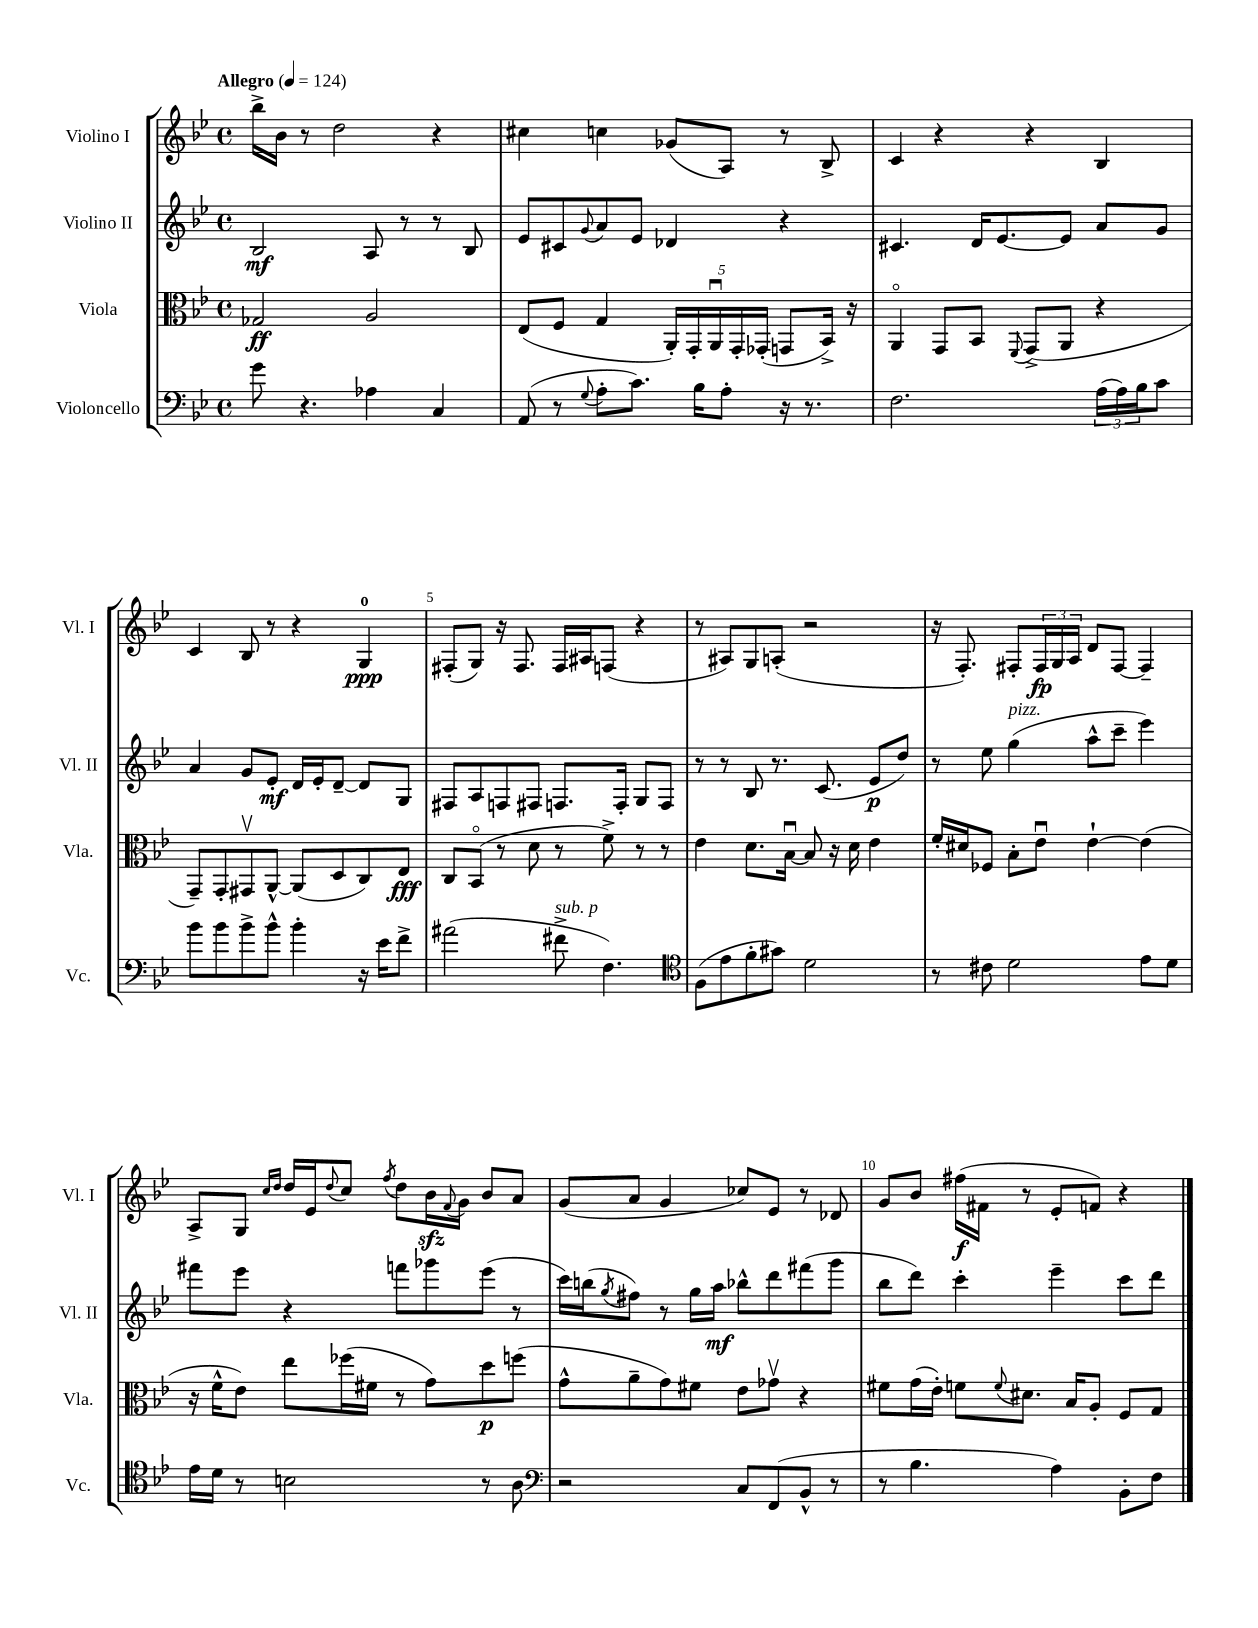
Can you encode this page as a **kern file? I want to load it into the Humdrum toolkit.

**kern	**kern	**kern	**kern
*staff4	*staff3	*staff2	*staff1
*clefF4	*clefC3	*clefG2	*clefG2
*k[b-e-]	*k[b-e-]	*k[b-e-]	*k[b-e-]
*M4/4	*M4/4	*M4/4	*M4/4
*met(c)	*met(c)	*met(c)	*met(c)
*MM124	*MM124	*MM124	*MM124
8g	2G-	2B-	16bb-^
.	.	.	16b-
4.r	.	.	8r
.	.	.	2dd
4A-	2A	8A	.
.	.	8r	.
4C	.	8r	4r
.	.	8B-	.
=	=	=	=
(8AA	(8E-	8e-	4cc#
8r	8F	8c#	.
8qqG	.	8qqg	.
8A'	4G	8a	4cc
8.c)	.	8e-	.
.	20AA')	4d-	(8g-
.	20GG'	.	.
16B-	.	.	.
.	20AAu	.	.
8A'	.	.	8A)
.	20GG'	.	.
.	(20GG-'	.	.
16r	8GG	4r	8r
8.r	.	.	.
.	16BB-^)	.	8B-^
.	16r	.	.
=	=	=	=
2.F	4AAo	4.c#	4c
.	8GG	.	4r
.	8BB-	16d	.
.	.	[8.e-	.
.	8qqFF	.	.
.	(8GG^	.	4r
.	8AA	8e-]	.
(24A	4r	8a	4B-
24A)	.	.	.
24B-	.	.	.
8c	.	8g	.
=	=	=	=
8b-	8GG~)	4a	4c
8b-	8GG'	.	.
8b-^	8GG#v	8g	8B-
8b-^^	[8AA^^	8e-'	8r
4b-'	(8AA]	16d	4r
.	.	16e-'	.
.	8D	[8d~	.
16r	8C)	8d]	4G
16e-	.	.	.
8f^	8E-	8G	.
=	=	=	=
(2a#	8C	8F#	(8F#'
.	(8BB-o	8A	8G)
.	8r	8F	16r
.	.	.	8.F#
.	8d	8F#	.
8f#^	8r	8.F	16F#
.	.	.	16A#
4.F)	8f^)	.	(8F
.	.	16F'	.
.	8r	8G	4r
.	8r	8F	.
=	=	=	=
*clefC4	*	*	*
(8F	4e-	8r	8r
8e-	.	8r	8A#)
8f'	8.d	8B-	8G
8g#)	.	8.r	(8A'
.	[16B-u	.	.
2d	8B-]	.	2r
.	.	(8.c	.
.	16r	.	.
.	16d	.	.
.	4e-	8e-	.
.	.	8dd)	.
=	=	=	=
8r	16f'	8r	16r
.	16d#	.	8.F')
8c#	8F-	8ee-	.
2d	8B-'	(4gg	8F#'
.	8e-u	.	24F#
.	.	.	24G
.	.	.	24A
.	[4e-`	8aa^^	8d
.	.	8ccc~	[8F#
8e-	(4e-]	4eee-)	4F#~]
8d	.	.	.
=	=	=	=
16e-	16r	8fff#	8A^
16d	16f^^	.	.
8r	8e-)	8eee-	8G
.	.	.	16qqcc
.	.	.	16qqdd
2B	8ee-	4r	16dd
.	.	.	16e-
.	.	.	8qqdd
.	(16ff-	.	8cc
.	16f#	.	.
.	.	.	8qff
.	8r	8fff	8dd
.	8g)	8ggg-	16b-
.	.	.	8qqf
.	.	.	16g
8r	8dd	(8eee-	8b-
8A	(8ff	8r	8a
=	=	=	=
*clefF4	*	*	*
2r	8g^^	16ccc)	(8g
.	.	(16bb	.
.	.	8qgg	.
.	8a~	8ff#)	8a
.	8g)	8r	4g
.	8f#	16gg	.
.	.	16aa	.
8C	8e-	8bb-^^	8cc-)
(8FF	8g-v	8ddd	8e-
8BB-^^	4r	(8fff#	8r
8r	.	8ggg	8d-
=	=	=	=
8r	8f#	8bb-	8g
4.B-	(16g	8ddd)	8b-
.	16e-')	.	.
.	8f	4ccc'	(16ff#
.	.	.	16f#
.	8qqf	.	.
.	8.d#	.	8r
4A)	.	4eee-~	8e-'
.	16B-	.	.
.	8A'	.	8f)
8BB-'	8F	8ccc	4r
8F	8G	8ddd	.
==	==	==	==
*-	*-	*-	*-
